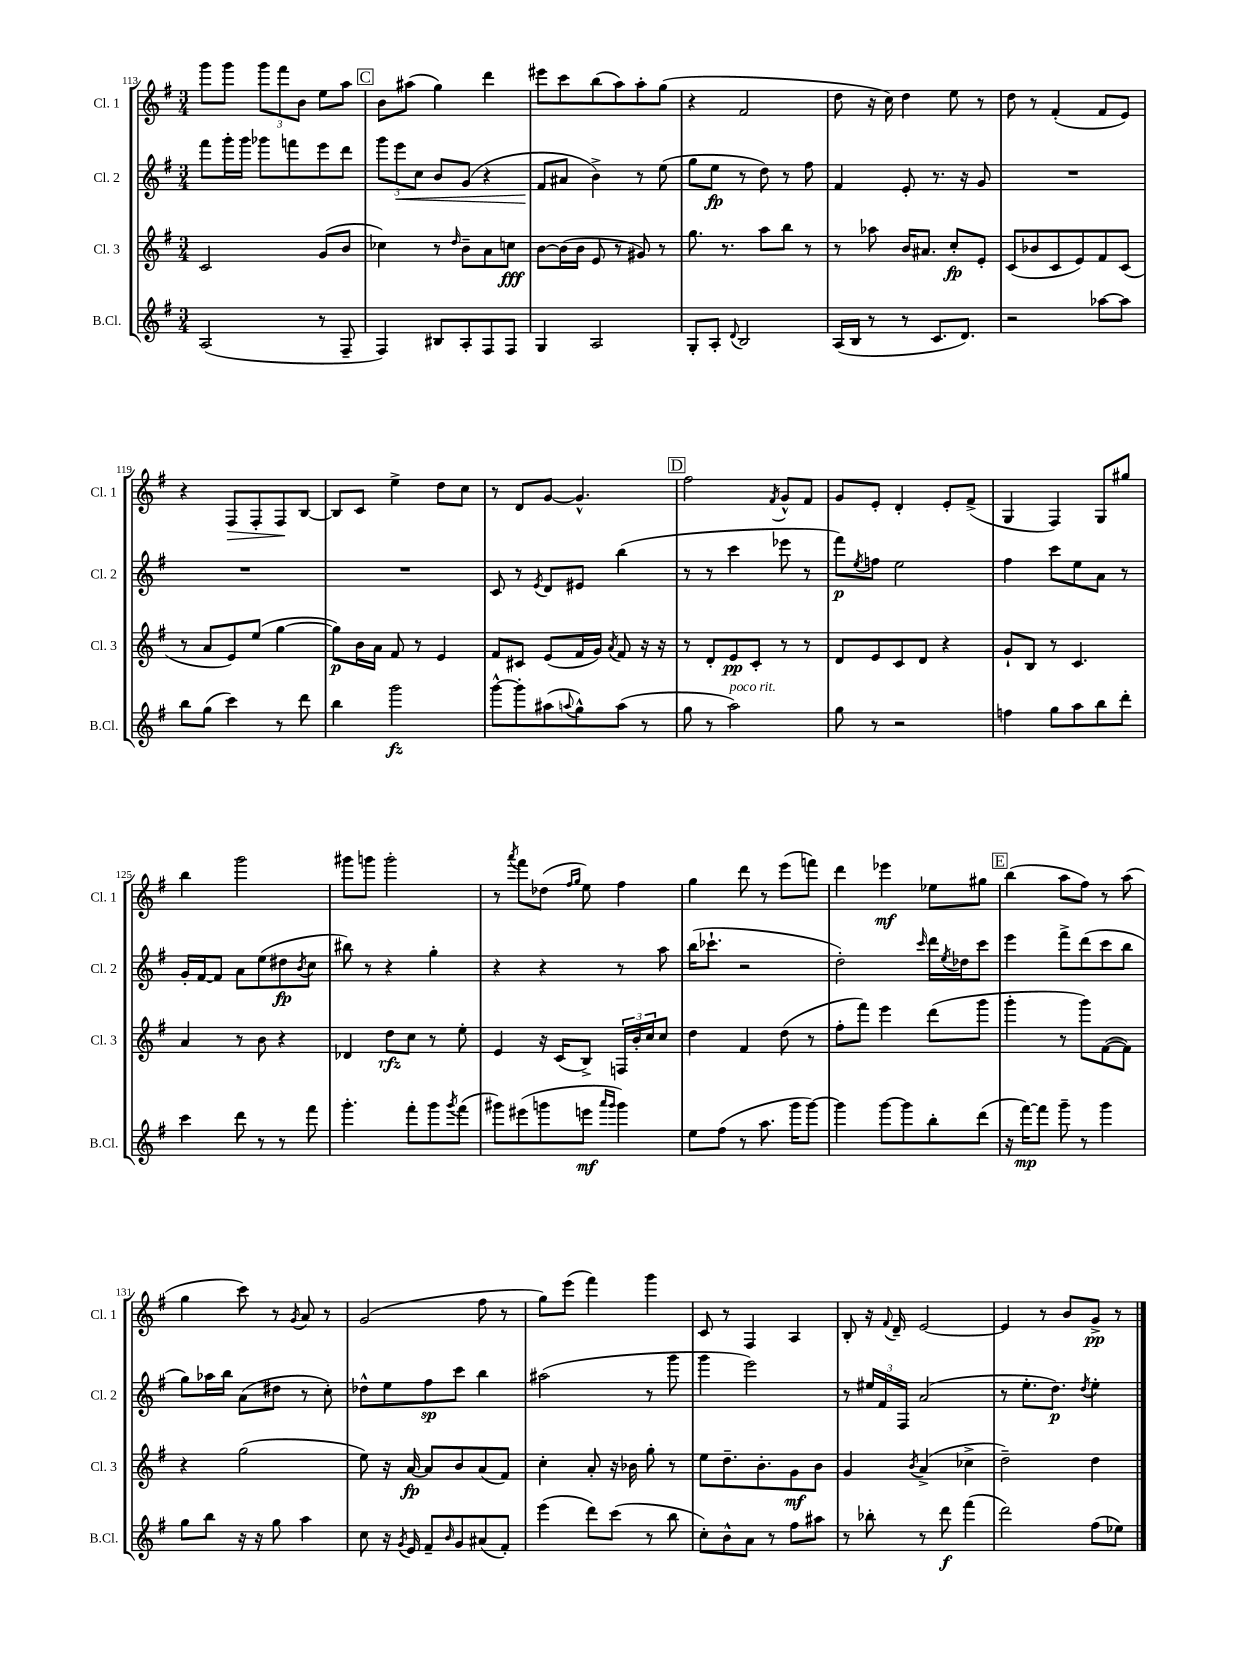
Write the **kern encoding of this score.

**kern	**kern	**kern	**kern
*staff4	*staff3	*staff2	*staff1
*clefG2	*clefG2	*clefG2	*clefG2
*k[f#]	*k[f#]	*k[f#]	*k[f#]
*M3/4	*M3/4	*M3/4	*M3/4
(2A/	2c/	8fff#\L	8ggg\L
.	.	16ggg'\L	8ggg\J
.	.	16ggg\JJ	.
.	.	8ggg-\L	12ggg\L
.	.	.	12fff#\
.	.	8fff\	.
.	.	.	12b\J
8r	(8g/L	8eee\	8ee\L
8F#~/	8b/J	8ddd\J	8aa\J
=	=	=	=
4F#/)	4cc-\)	12ggg\L	8b\L
.	.	12eee\	.
.	.	.	(8aa#\J
.	.	12cc\J	.
8B#/L	8r	8b/L	4gg\)
.	16qqdd/	.	.
8A'/	8b~\L	(8g/J	.
8F#/	8a\	4r	4ddd\
8F#/J	8cc\J	.	.
=	=	=	=
4G/	[8b\L	8f#/L	8eee#\L
.	(16b\]L	8a#/J	8ccc\
.	16b\JJ	.	.
2A/	8e/	4b^\)	(8bb\
.	8r	.	8aa\)
.	8g#/)	8r	8aa'\
.	8r	(8ee\	(8gg\J
=	=	=	=
8G'/L	8.gg\	8gg\L	4r
8A'/J	.	8ee\J	.
.	8.r	.	.
8qqd/	.	.	.
2B/	.	8r	2f#/
.	8aa\L	8dd\)	.
.	8bb\J	8r	.
.	8r	8ff#\	.
=	=	=	=
(16A/LL	8r	4f#/	8dd\
16B/JJ	.	.	.
8r	8aa-\	.	16r
.	.	.	16cc\)
8r	16b/LK	8e'/	4dd\
.	8.a#/J	.	.
8.c/L	.	8.r	.
.	8cc'/L	.	8ee\
8.d/J)	.	16r	.
.	8e'/J	8g/	8r
=	=	=	=
2r	(8c/L	2.r	8dd\
.	8b-/	.	8r
.	8c/	.	(4f#'/
.	8e/)	.	.
[8aa-\L	8f#/	.	8f#/L
8aa-\]J	(8c/J	.	8e/J)
=	=	=	=
8bb\L	8r	2.r	4r
(8gg\J	8a/L	.	.
4ccc\)	8e/)	.	8F#/L
.	(8ee/J	.	8F#'/
8r	[4gg\	.	8F#/
8ddd\	.	.	[8B/J
=	=	=	=
4bb\	8gg\]L)	2.r	8B/]L
.	16b\L	.	8c/J
.	16a\JJ	.	.
2ggg\	8f#/	.	4ee^\
.	8r	.	.
.	4e/	.	8dd\L
.	.	.	8cc\J
=	=	=	=
[8ggg^^\L	8f#/L	8c/	8r
8ggg'\]	8c#/J	8r	8d/L
.	.	8qe/	.
(8aa#\	(8e/L	8d/L	[8g/J
8qqaa/	.	.	.
8gg^^\)	16f#/L	8e#/J	4.g^^/]
.	16g/JJ)	.	.
.	8qa/	.	.
(8aa\J	8f#/	(4bb\	.
8r	16r	.	.
.	16r	.	.
=	=	=	=
8gg\	8r	8r	2ff#\
8r	8d'/L	8r	.
2aa\)	8e/	4ccc\	.
.	8c'/J	.	.
.	.	.	8qf#/
.	8r	8eee-\	8g^^/L
.	8r	8r	8f#/J
=	=	=	=
8gg\	8d/L	8fff#\L)	8g/L
.	.	8qee/	.
8r	8e/	8ff\J	8e'/J
2r	8c/	2ee\	4d'/
.	8d/J	.	.
.	4r	.	8e'/L
.	.	.	(8f#^/J
=	=	=	=
4ff\	8g`/L	4ff#\	4G/
.	8B/J	.	.
8gg\L	8r	8ccc\L	4F#/)
8aa\	4.c/	8ee\	.
8bb\	.	8a\J	8G/L
8ddd'\J	.	8r	8gg#/J
=	=	=	=
4ccc\	4a/	16g'/LL	4bb\
.	.	[16f#/J	.
.	.	8f#/]J	.
8ddd\	8r	8a\L	2ggg\
8r	8b\	(8ee\	.
8r	4r	8dd#\	.
.	.	8qb/	.
8fff#\	.	8cc\J	.
=	=	=	=
4.ggg'\	4d-/	8bb#\)	8ggg#\L
.	.	8r	8ggg\J
.	8dd\L	4r	2ggg'\
8fff#'\L	8cc\J	.	.
8ggg\	8r	4gg'\	.
8qggg/	.	.	.
(8fff#\J	8ee'\	.	.
=	=	=	=
8ggg#\L)	4e/	4r	8r
.	.	.	8qaaa/
(8eee#\	.	.	8fff#\L
8ggg\	16r	4r	(8dd-\J
.	(16c/LK	.	.
.	.	.	16qqff#/LL
.	.	.	16qqgg/JJ
8eee\J	8B^/J)	.	8ee\)
16qqaaa/LL	.	.	.
16qqggg/JJ	.	.	.
4ggg\)	24F/LL	8r	4ff#\
.	24b'/	.	.
.	24cc/J	.	.
.	8cc/J	8aa\	.
=	=	=	=
8ee\L	4dd\	(16bb\LK	4gg\
.	.	8.ccc-`\J	.
(8ff#\J	.	.	.
8r	4f#/	2r	8ddd\
8.aa\	.	.	8r
.	(8dd\	.	(8eee\L
16ggg\LK	.	.	.
[8ggg\J)	8r	.	8fff\J)
=	=	=	=
4ggg\]	8ff#'\L	2dd'\)	4ddd\
.	8fff#\J)	.	.
[8ggg\L	4eee\	.	4eee-\
8ggg\]	.	.	.
.	.	16qqccc/	.
8bb'\	(8ddd\L	16ddd\LL	8ee-\L
.	.	8qee/	.
.	.	16dd-\J	.
(8ddd\J	8ggg\J	8ccc\J	8gg#\J
=	=	=	=
16r	4ggg'\	4eee\	(4bb\
[16fff#\LK)	.	.	.
8fff#\]J	.	.	.
8ggg~\	8r	8fff#^\L	8aa\L
8r	8ggg\L)	(8ddd\	8ff#\J)
4ggg\	([8f#\	8ccc\	8r
.	8f#\]J)	8bb\J	(8aa\
=	=	=	=
8gg\L	4r	8gg\L)	4gg\
8bb\J	.	16aa-\L	.
.	.	16bb\JJ	.
16r	(2gg\	(8a\L	8ccc\)
16r	.	.	.
8gg\	.	8dd#\J	8r
.	.	.	8qg/
4aa\	.	8r	8a/
.	.	8cc'\)	8r
=	=	=	=
8cc\	8ee\)	8dd-^^\L	(2g/
16r	16r	8ee\	.
8qg/	.	.	.
16e/	[16a/	.	.
8f#~/L	8a/]L	8ff#\	.
16qqb/	.	.	.
8g/	8b/	8ccc\J	.
(8a#/	(8a/	4bb\	8ff#\
8f#'/J)	8f#/J)	.	8r
=	=	=	=
(4eee\	4cc'\	(2aa#\	8gg\L)
.	.	.	(8eee\J
8ddd\L)	8a'/	.	4fff#\)
(8ccc\J	16r	.	.
.	16b-\	.	.
8r	8gg'\	8r	4ggg\
8bb\	8r	8ggg\	.
=	=	=	=
8cc'\L)	8ee\L	4ggg\	8c/
8b^^\	8.dd~\	.	8r
8a\J	.	2eee\)	4F#/
.	8.b'\	.	.
8r	.	.	.
8ff#\L	8g\	.	4A/
8aa#\J	8b\J	.	.
=	=	=	=
8r	4g/	8r	8B'/
8bb-'\	.	24ee#/LL	16r
.	.	24f#/	.
.	.	.	8qqf#/
.	.	.	16d~/
.	.	24F#/JJ	.
.	8qb/	.	.
8r	(4a^/	(2a/	[2e/
8ddd\	.	.	.
(4fff#\	4cc-^\	.	.
=	=	=	=
2ddd\)	2dd~\)	8r	4e/]
.	.	8.ee'\L	.
.	.	.	8r
.	.	8.dd\J)	.
.	.	.	8b/L
.	.	8qdd/	.
(8ff#\L	4dd\	4ee'\	8g^/J
8ee-\J)	.	.	8r
==	==	==	==
*-	*-	*-	*-
